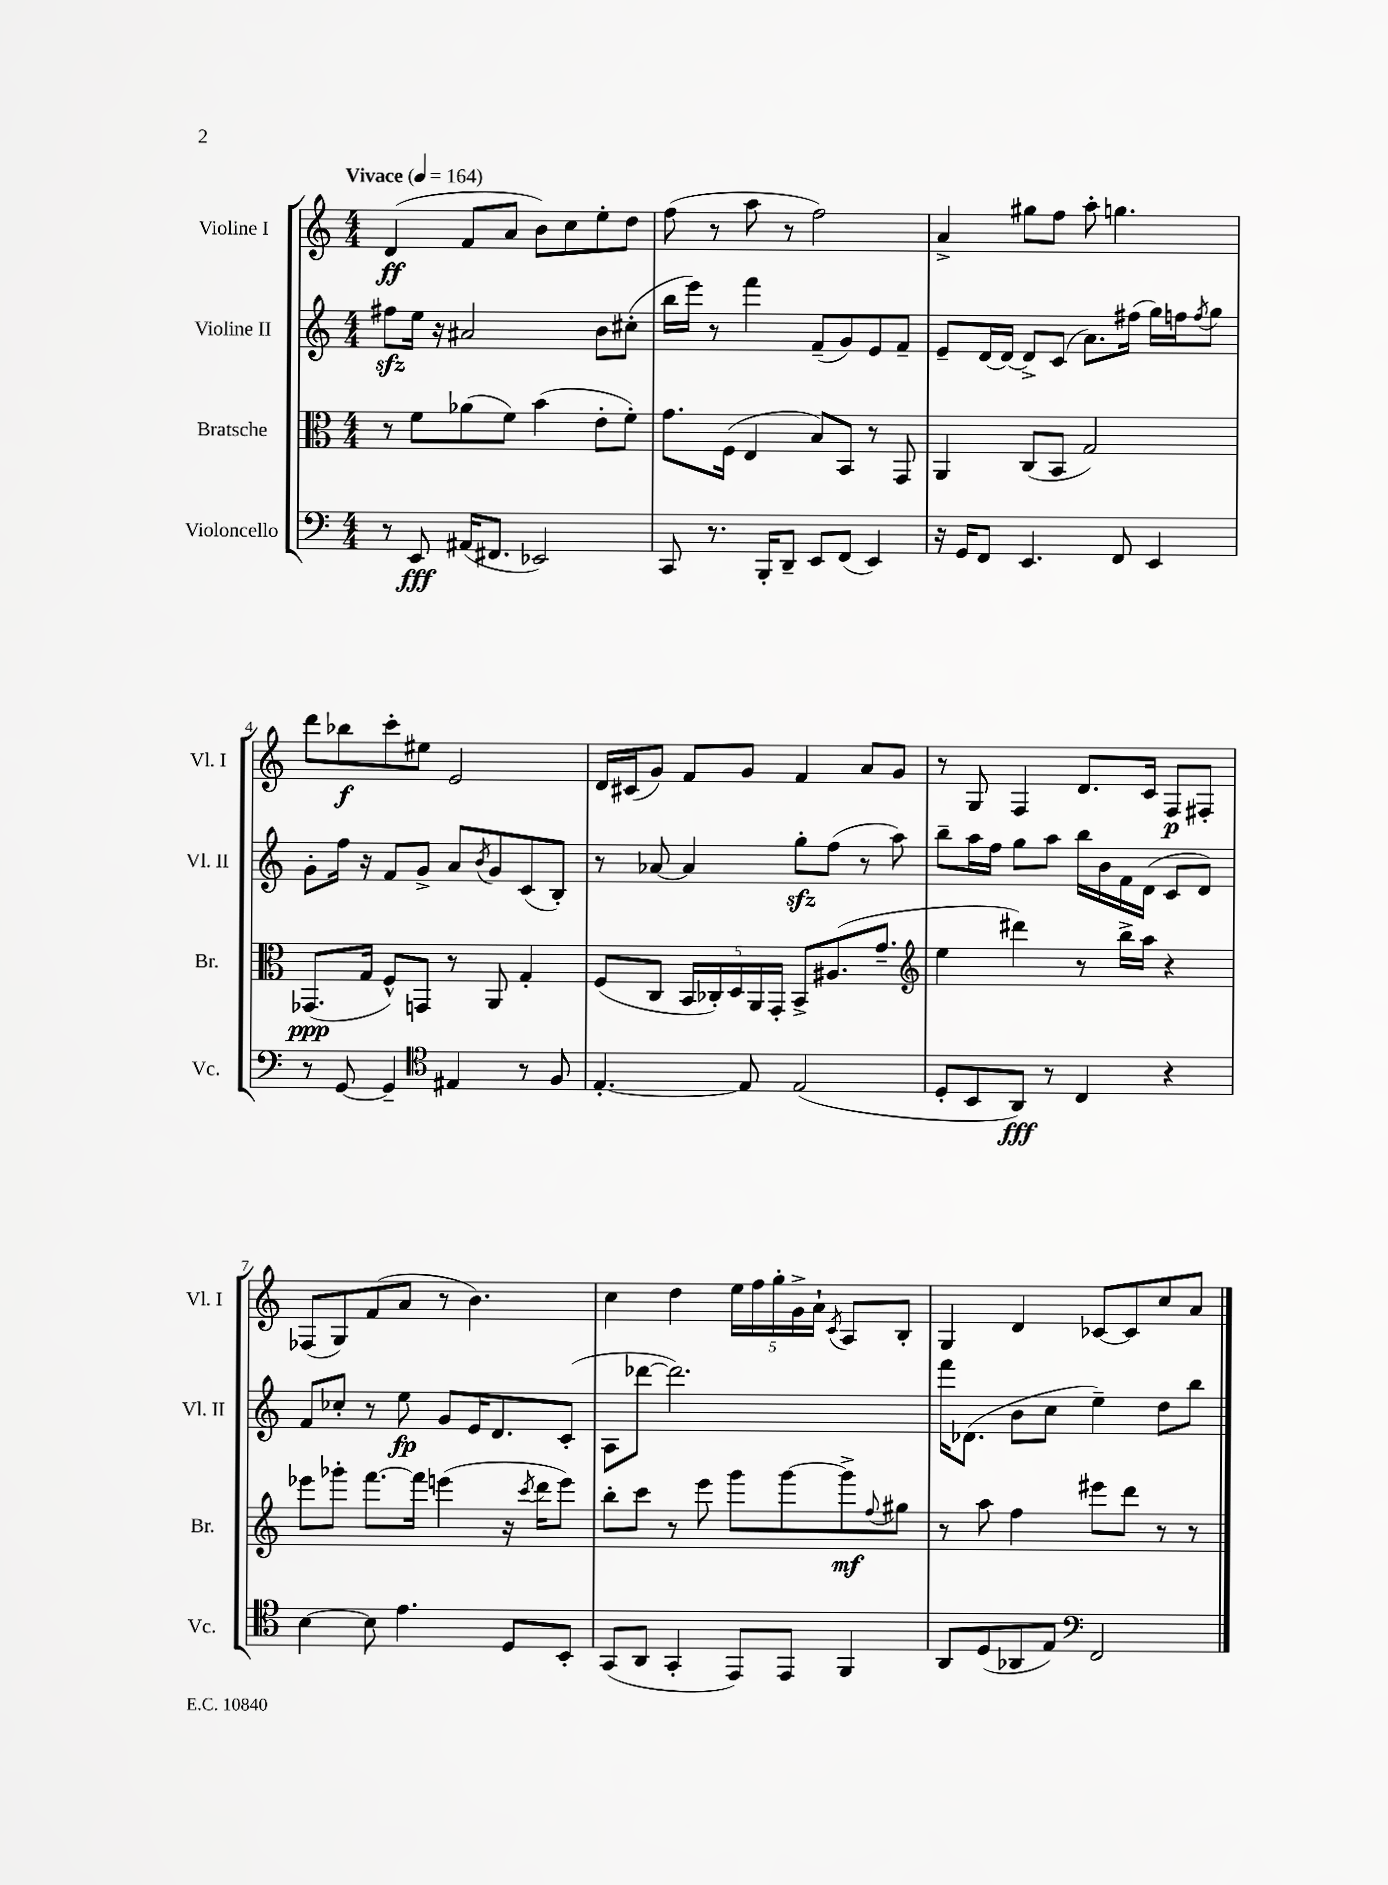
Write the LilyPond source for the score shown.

<<
\new StaffGroup <<
\new Staff = "s0" \with { instrumentName = "Violine I" shortInstrumentName = "Vl. I" } {
    \clef treble \key c \major \numericTimeSignature \time 4/4 \tempo "Vivace" 4 = 164
    d'4\ff( f'8 a'8 b'8) c''8 e''8-. d''8 |
    f''8( r8 a''8 r8 f''2) |
    a'4-> gis''8 f''8 a''8-. g''4. |
    d'''8 bes''8\f c'''8-. eis''8 e'2 |
    d'16 cis'16( g'8) f'8 g'8 f'4 a'8 g'8 |
    r8 g8 f4 d'8. c'16 f8\p fis8-. |
    fes8( g8) f'8( a'8 r8 b'4.) |
    c''4 d''4 \tuplet 5/4 { e''16 f''16 g''16-. g'16-> a'16-! } \acciaccatura { c'8 } a8 b8-. |
    g4 d'4 ces'8~ ces'8 c''8 a'8 \bar "|." |
}
\new Staff = "s1" \with { instrumentName = "Violine II" shortInstrumentName = "Vl. II" } {
    \clef treble \key c \major \numericTimeSignature \time 4/4
    fis''8\sfz e''16 r16 ais'2 b'8 cis''8-.( |
    b''16 e'''16) r8 f'''4 f'8--( g'8) e'8 f'8-- |
    e'8-- d'16~ d'16~ d'8-> c'8( a'8.) fis''16( g''16) f''16 \acciaccatura { f''8 } g''8 |
    g'8-. f''16 r16 f'8 g'8-> a'8 \acciaccatura { b'8 } g'8 c'8( b8-.) |
    r8 aes'8~ aes'4 g''8-.\sfz f''8( r8 a''8) |
    b''8-- a''16 f''16 g''8 a''8 b''16 b'16 f'16 d'16( c'8 d'8) |
    f'8 ces''8-. r8 e''8\fp g'8 e'16 d'8. c'8-.( |
    a8 des'''8~ des'''2.) |
    f'''16 des'8.( b'8 c''8 e''4--) d''8 b''8 \bar "|." |
}
\new Staff = "s2" \with { instrumentName = "Bratsche" shortInstrumentName = "Br." } {
    \clef alto \key c \major \numericTimeSignature \time 4/4
    r8 f'8 aes'8( f'8) b'4( e'8-. f'8-.) |
    g'8. f16( e4 b8) b,8 r8 g,8 |
    a,4 c8( b,8 g2) |
    ges,8.\ppp( g16 f8-^) g,8 r8 a,8 g4-. |
    f8( c8 \tuplet 5/4 { b,16 ces16-.) d16 a,16 g,16-. } b,8-> ais8.( g'8.-- |
    \clef treble e''4 dis'''4) r8 b''16-> a''16 r4 |
    ees'''8 ges'''8-. f'''8.~ f'''16 e'''4( r16 \acciaccatura { c'''8 } d'''16 e'''8) |
    b''8-. c'''8 r8 e'''8 g'''8 g'''8~ g'''8->\mf \appoggiatura { f''8 } gis''8 |
    r8 a''8 f''4 eis'''8 d'''8 r8 r8 \bar "|." |
}
\new Staff = "s3" \with { instrumentName = "Violoncello" shortInstrumentName = "Vc." } {
    \clef bass \key c \major \numericTimeSignature \time 4/4
    r8 e,8\fff ais,16( fis,8. ees,2) |
    c,8 r8. b,,16-. d,8-- e,8 f,8( e,4) |
    r16 g,16 f,8 e,4. f,8 e,4 |
    r8 g,8~ g,4-- \clef tenor eis4 r8 f8 |
    e4.~-. e8 e2( |
    d8-. b,8 a,8\fff) r8 c4 r4 |
    b4~ b8 e'4. d8 b,8-. |
    g,8( a,8 g,4-. e,8) e,8 f,4 |
    a,8 d8( aes,8 e8) \clef bass f,2 \bar "|." |
}
>>
>>
